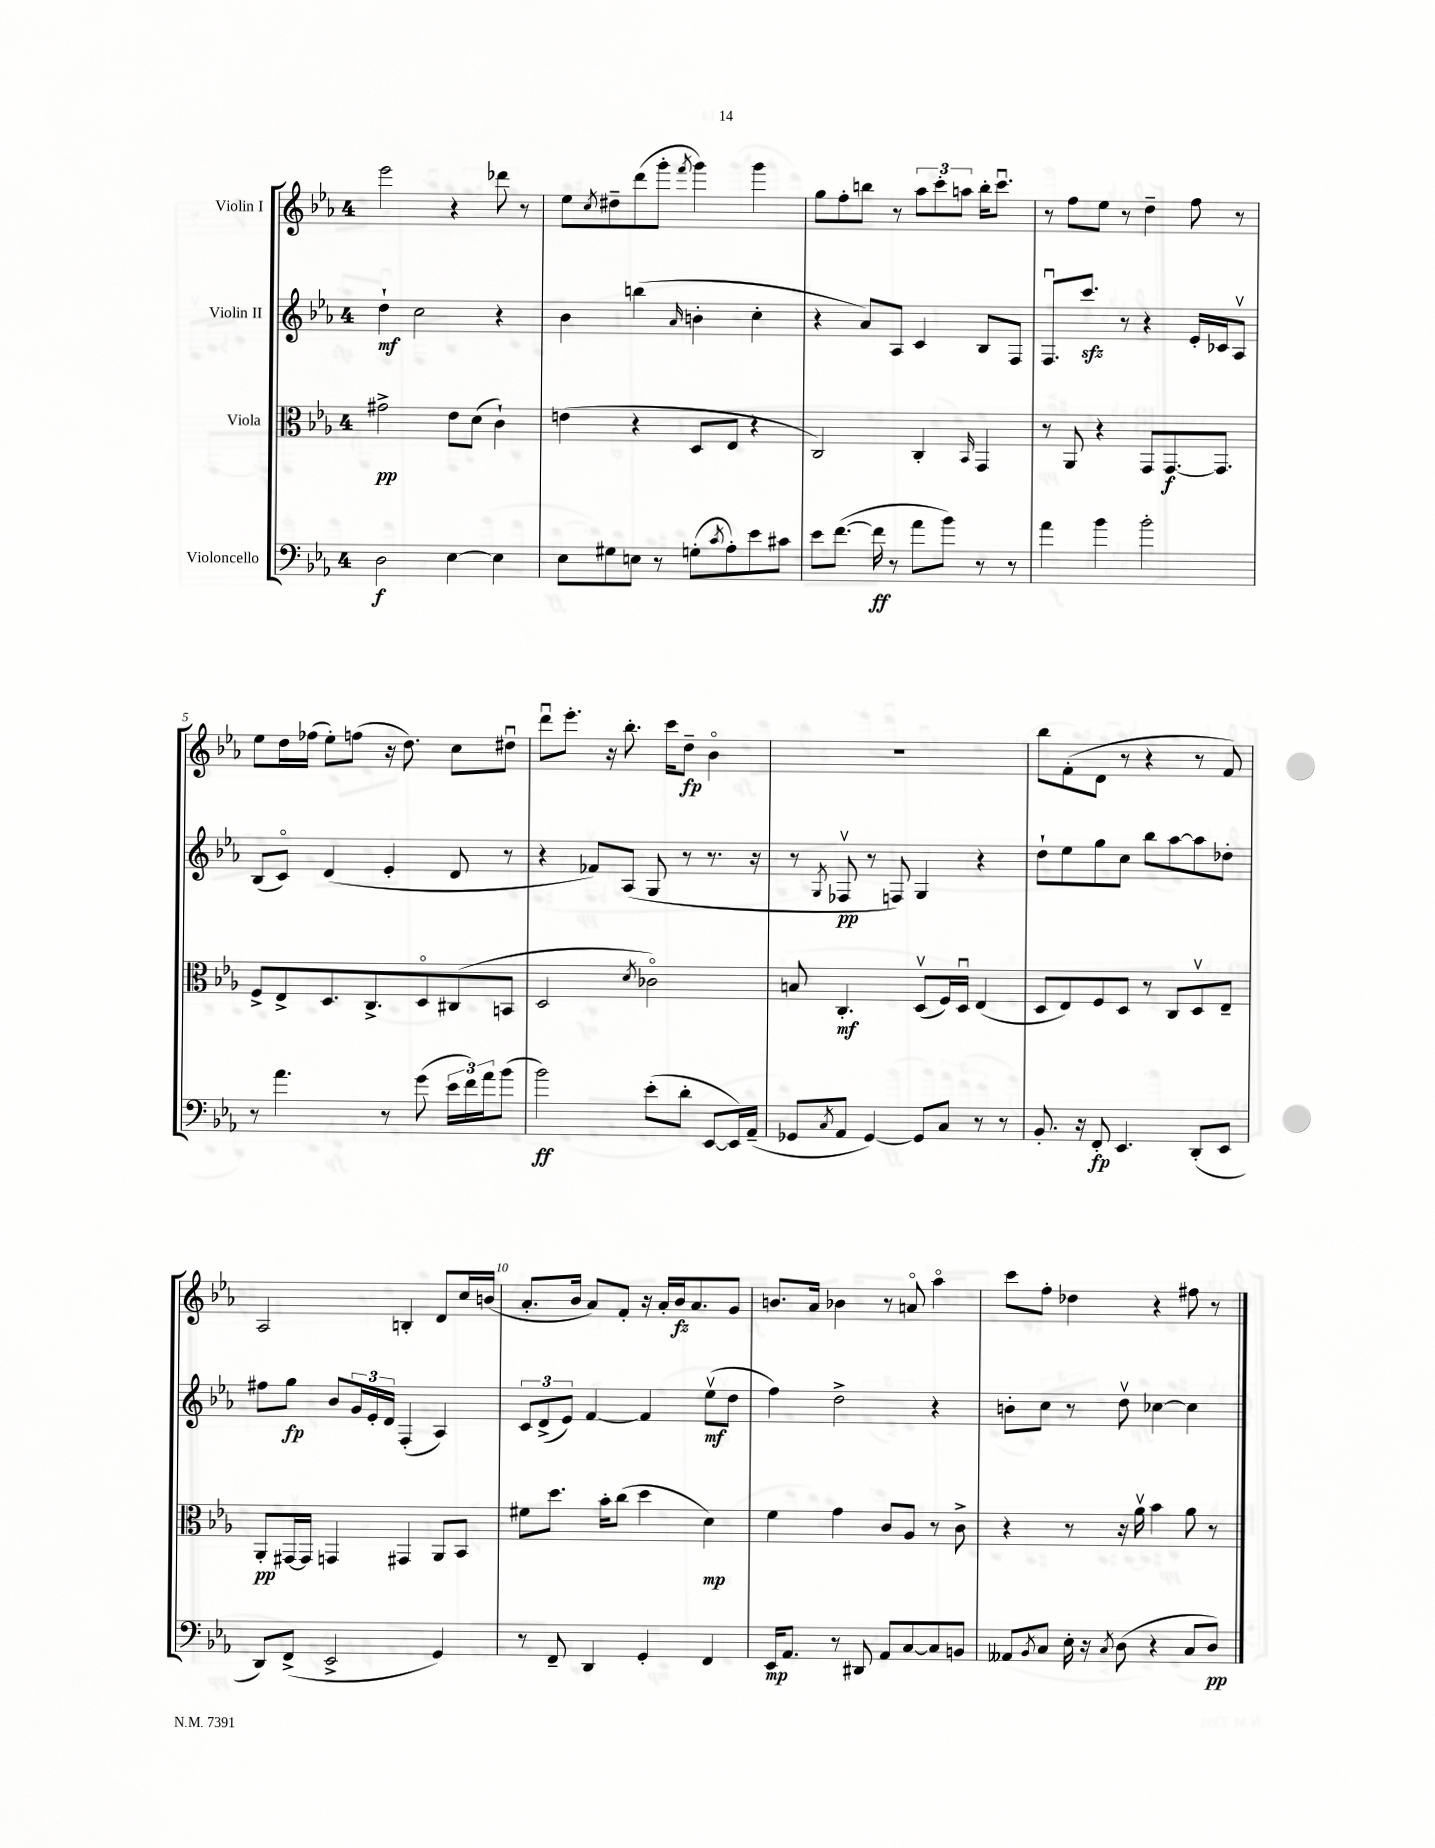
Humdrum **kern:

**kern	**dynam	**kern	**dynam	**kern	**dynam	**kern	**dynam
*part4	*part4	*part3	*part3	*part2	*part2	*part1	*part1
*staff4	*staff4	*staff3	*staff3	*staff2	*staff2	*staff1	*staff1
*I"Violoncello	*	*I"Viola	*	*I"Violin II	*	*I"Violin I	*
*clefF4	*	*clefC3	*	*clefG2	*	*clefG2	*
*k[b-e-a-]	*	*k[b-e-a-]	*	*k[b-e-a-]	*	*k[b-e-a-]	*
*M4/4	*	*M4/4	*	*M4/4	*	*M4/4	*
=1	=1	=1	=1	=1	=1	=1	=1
2D\	f	2g#X^\	pp	4dd`\	mf	2eee-\	.
.	.	.	.	2cc\	.	.	.
[4E-\	.	8e-\L	.	.	.	4r	.
.	.	(8d\J	.	.	.	.	.
4E-\]	.	4c`\)	.	4r	.	8ddd-X\	.
.	.	.	.	.	.	8r	.
=2	=2	=2	=2	=2	=2	=2	=2
8E-\L	.	(4en\	.	4b-\	.	8ee-\L	.
.	.	.	.	.	.	8qcc/	.
8G#X\	.	.	.	.	.	8dd#X~\	.
8En\J	.	4r	.	(4bbn\	.	(8ddd\	.
8r	.	.	.	.	.	8ggg'\J	.
.	.	.	.	16qqa-/	.	8qfff/	.
(8Gn'\L	.	8D/L	.	4bn'\	.	4ggg\)	.
8qc/	.	.	.	.	.	.	.
8A-'\)	.	8E-/J	.	.	.	.	.
8e-\	.	4r	.	4cc'\	.	4ggg\	.
8c#X\J	.	.	.	.	.	.	.
=3	=3	=3	=3	=3	=3	=3	=3
8e-\L	.	2C/)	.	4r	.	8gg\L	.
([8.f\J	.	.	.	.	.	8ff'\	.
.	.	.	.	8a-/L)	.	8bbn\J	.
16f\]	ff	.	.	.	.	.	.
8r	.	.	.	8A-/J	.	8r	.
8a-\L	.	4C'/	.	4c/	.	12aa-\L	.
.	.	.	.	.	.	12ccc'\	.
8b-\J)	.	.	.	.	.	.	.
.	.	.	.	.	.	12aan\J	.
.	.	16qqBB-/	.	.	.	.	.
8r	.	4GG/	.	8B-/L	.	16bb'\KL	.
.	.	.	.	.	.	8.cccu\J	.
8r	.	.	.	8F/J	.	.	.
=4	=4	=4	=4	=4	=4	=4	=4
4a-\	.	8r	.	8.Fu/L	.	8r	.
.	.	8AA-/	.	.	.	8ff\L	.
.	.	.	.	8.ccczz/J	.	.	.
4b-\	.	4r	.	.	.	8ee-\J	.
.	.	.	.	8r	.	8r	.
2b-'\	.	8GG/L	.	4r	.	4dd~\	.
.	.	[8.GG/	f	.	.	.	.
.	.	.	.	16e-'/LL	.	8ff\	.
.	.	8.GG/J]	.	16c-X/J	.	.	.
.	.	.	.	8A-v/J	.	8r	.
!!LO:LB:g=z
=5	=5	=5	=5	=5	=5	=5	=5
8r	.	8F^/L	.	(8B-/L	.	8ee-\L	.
4.a-\	.	8E-^/	.	8c/J)	.	16dd\L	.
.	.	.	.	.	.	(16ff-X\JJ	.
.	.	8.D/	.	(4d/	.	8ee-'\L)	.
.	.	.	.	.	.	(8ffn\J	.
.	.	8.C^/	.	.	.	.	.
8r	.	.	.	4e-'/	.	16r	.
.	.	.	.	.	.	8.dd\)	.
(8g\	.	8D/	.	.	.	.	.
24e-\LL	.	(8C#X/	.	8d/	.	8cc\L	.
24f\)	.	.	.	.	.	.	.
24a-\J	.	.	.	.	.	.	.
(8b-\J	.	8BBn/J	.	8r	.	8dd#Xu\J	.
=6	=6	=6	=6	=6	=6	=6	=6
2b-\)	ff	2D/	.	4r	.	8dddu\L	.
.	.	.	.	.	.	8.eee-'\J	.
.	.	.	.	8f-X/L)	.	.	.
.	.	.	.	.	.	16r	.
.	.	.	.	(8A-/J	.	8.bb-'\	.
.	.	8qd/	.	.	.	.	.
(8e-'\L	.	2c-X\)	.	8G/	.	.	.
.	.	.	.	.	.	16ccc\KL	.
8d'\J	.	.	.	8r	.	8dd~\J	fp
[8EE-/L	.	.	.	8.r	.	4b-\	.
16EE-/L])	.	.	.	.	.	.	.
(16AA-~/JJ	.	.	.	16r	.	.	.
=7	=7	=7	=7	=7	=7	=7	=7
8GG-X/L	.	8Bn/	.	8r	.	1r	.
8qC/	.	.	.	8qG/	.	.	.
8AA-/J	.	4.C'/	mf	8F-Xv/	pp	.	.
[4GG-/)	.	.	.	8r	.	.	.
.	.	.	.	8Fn/)	.	.	.
8GG-/L]	.	(8Dv/L	.	4G/	.	.	.
8C/J	.	16F/L)	.	.	.	.	.
.	.	16Du/JJ	.	.	.	.	.
8r	.	(4E-/	.	4r	.	.	.
8r	.	.	.	.	.	.	.
=8	=8	=8	=8	=8	=8	=8	=8
8.BB-'/	.	8D/L	.	8dd`\L	.	8bb-\L	.
.	.	8E-/)	.	8ee-\	.	(8f'\	.
16r	.	.	.	.	.	.	.
8FF'/	fp	8F/	.	8gg\	.	8d\J	.
4.EE-/	.	8D/J	.	8cc\J	.	8r	.
.	.	8r	.	8bb-\L	.	4r	.
.	.	8C/L	.	[8aa-\	.	.	.
(8DD'/L	.	8Dv/	.	8aa-\]	.	8r	.
8EE-/J	.	8E-~/J	.	8dd-X'\J	.	8f/)	.
!!LO:LB:g=z
=9	=9	=9	=9	=9	=9	=9	=9
8DD/L)	.	8AA-'/L	pp	8ff#X\L	.	2A-/	.
(8FF^/J	.	[16GG#X/L	.	8gg\J	fp	.	.
.	.	16GG#/JJ]	.	.	.	.	.
2EE-^/	.	4GGn/	.	8b-/L	.	.	.
.	.	.	.	24g/L	.	.	.
.	.	.	.	24e-'/	.	.	.
.	.	.	.	24d/JJ	.	.	.
.	.	4GG#X/	.	(4F'/	.	4Bn'/	.
4GG/)	.	8AA-/L	.	4A-/)	.	8d/L	.
.	.	8BB-/J	.	.	.	16cc/L	.
.	.	.	.	.	.	(16bn/JJ	.
=10	=10	=10	=10	=10	=10	=10	=10
8r	.	8f#X\L	.	12c/L	.	8.a-'/L	.
.	.	.	.	(12d^/	.	.	.
8FF~/	.	8.dd\J	.	.	.	.	.
.	.	.	.	12e-/J)	.	.	.
.	.	.	.	.	.	16b-/Jk	.
4DD/	.	.	.	[4f/	.	8a-/L)	.
.	.	16b-'\KL	.	.	.	.	.
.	.	(8cc\J	.	.	.	8f'/J	.
4GG'/	.	4dd\	.	4f/]	.	16r	.
.	.	.	.	.	.	16a-'/LL	.
.	.	.	.	.	.	16b-/J	fz
.	.	.	.	.	.	8.a-/	.
4FF/	.	4d\)	mp	(8ee-v\L	mf	.	.
.	.	.	.	8dd\J	.	8g/J	.
=11	=11	=11	=11	=11	=11	=11	=11
16EE-/KL	mp	4f\	.	4ff\)	.	8.bn/L	.
8.AA-/J	.	.	.	.	.	.	.
.	.	.	.	.	.	16a-/Jk	.
8r	.	4g\	.	2dd^\	.	4b-X\	.
8DD#X/	.	.	.	.	.	.	.
8AA-/L	.	8c/L	.	.	.	8r	.
[8C/	.	8A-/J	.	.	.	8an/	.
8C/]	.	8r	.	4r	.	4aa-\	.
8BBn/J	.	8c^\	.	.	.	.	.
=12	=12	=12	=12	=12	=12	=12	=12
8AA--X/L	.	4r	.	8bn'\L	.	8ccc\L	.
8qBB-/	.	.	.	.	.	.	.
8C/J	.	.	.	8cc\J	.	8ff'\J	.
16E-'\	.	8r	.	8r	.	4dd-X\	.
16r	.	.	.	.	.	.	.
8qC/	.	.	.	.	.	.	.
(8D\	.	16r	.	8ddv\	.	.	.
.	.	16a-v\	.	.	.	.	.
4r	.	4b-\	.	[4cc-X\	.	4r	.
8C/L	.	8a-\	.	4cc-\]	.	8ff#X\	.
8D/J)	pp	8r	.	.	.	8r	.
==	==	==	==	==	==	==	==
*-	*-	*-	*-	*-	*-	*-	*-
